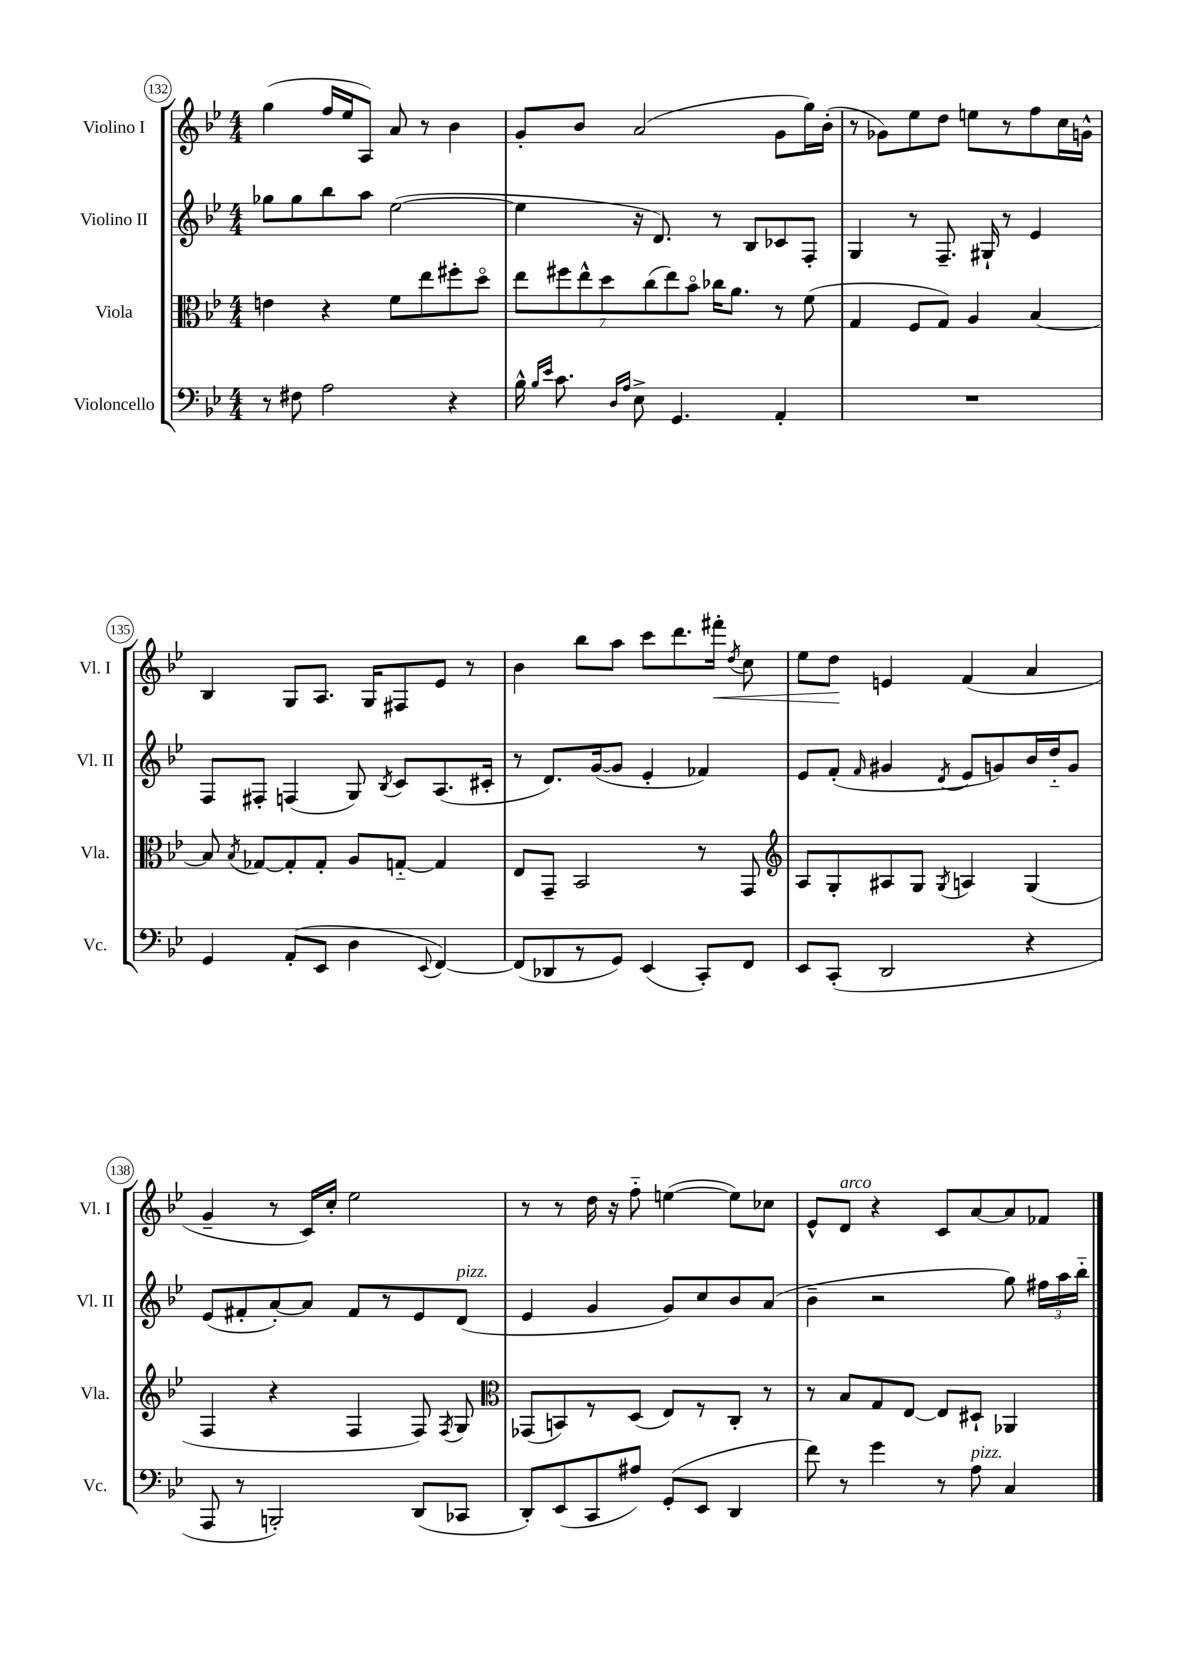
<<
\new StaffGroup <<
\new Staff = "s0" \with { instrumentName = "Violino I" shortInstrumentName = "Vl. I" } {
    \clef treble \key bes \major \numericTimeSignature \time 4/4
    \autoBeamOff g''4( f''16[ ees''16 a8]) a'8 r8 bes'4 |
    g'8[-. bes'8] a'2( g'8[ g''16) bes'16]-.( |
    r8 ges'8[) ees''8 d''8] e''8[ r8 f''8 c''16 g'16]-^ |
    bes4 g8[ a8.] g16[ fis8 ees'8] r8 |
    bes'4 bes''8[ a''8] c'''8[ d'''8. fis'''16]-.\< \acciaccatura { d''8 } c''8 |
    ees''8[ d''8]\! e'4 f'4( a'4 |
    g'4-- r8 c'16[) c''16]-. ees''2 |
    r8 r8 d''16 r16 f''8-_ e''4~( e''8[) ces''8] |
    ees'8[-^ d'8]^\markup { \italic "arco" } r4 c'8[ a'8~ a'8 fes'8] \bar "|." |
}
\new Staff = "s1" \with { instrumentName = "Violino II" shortInstrumentName = "Vl. II" } {
    \clef treble \key bes \major \numericTimeSignature \time 4/4
    \autoBeamOff ges''8[ ges''8 bes''8 a''8] ees''2~( |
    ees''4 r16 d'8.) r8 bes8[ ces'8 f8]-. |
    g4 r8 f8.-- gis16-! r8 ees'4 |
    f8[ fis8]-. f4( g8) \acciaccatura { bes8 } c'8[ a8.( cis'16]-. |
    r8 d'8.[) g'16~( g'8] ees'4-. fes'4) |
    ees'8[ f'8]-.( \grace { f'16 } gis'4 \acciaccatura { d'8 } ees'8[ g'8) bes'16 d''16-_ g'8] |
    ees'8[( fis'8-. a'8~-.) a'8] fis'8[ r8 ees'8 d'8]^\markup { \italic "pizz." }( |
    ees'4 g'4 g'8[) c''8 bes'8 a'8]( |
    bes'4-- r2 g''8) \tuplet 3/2 { fis''16[ a''16 bes''16]-_ } \bar "|." |
}
\new Staff = "s2" \with { instrumentName = "Viola" shortInstrumentName = "Vla." } {
    \clef alto \key bes \major \numericTimeSignature \time 4/4
    \autoBeamOff e'4 r4 f'8[ ees''8 fis''8-. d''8]\flageolet |
    \tuplet 7/4 { ees''8[ fis''8 ees''8-^ d''8 c''8( ees''8) bes'8]\flageolet } ces''16[ a'8.] r8 f'8( |
    g4 f8[ g8]) a4 bes4~ |
    bes8 \acciaccatura { bes8 } ges8[~ ges8-. ges8]-. a8[ g8]~-_ g4 |
    ees8[ g,8]-- bes,2 r8 g,8 |
    \clef treble a8[ g8-. ais8 g8] \acciaccatura { g8 } a4 g4( |
    f4 r4 f4 f8) \acciaccatura { f8 } g8 |
    \clef alto ges,8[( b,8) r8 d8]( ees8[) r8 c8]-. r8 |
    r8 bes8[ g8 ees8]~ ees8[ dis8]-! aes,4 \bar "|." |
}
\new Staff = "s3" \with { instrumentName = "Violoncello" shortInstrumentName = "Vc." } {
    \clef bass \key bes \major \numericTimeSignature \time 4/4
    \autoBeamOff r8 fis8 a2 r4 |
    bes16-^ \grace { bes16[ ees'16] } c'8. \grace { d16[ a16] } ees8-> g,4. a,4-. |
    R1 |
    g,4 a,8[-.( ees,8] d4 \appoggiatura { ees,8 } f,4~) |
    f,8[( des,8 r8 g,8]) ees,4( c,8[-.) f,8] |
    ees,8[ c,8]-.( d,2 r4 |
    a,,8 r8 b,,2-.) d,8[( ces,8] |
    d,8[-.) ees,8( c,8 ais8]) g,8[-.( ees,8] d,4 |
    f'8) r8 g'4 r8 a8^\markup { \italic "pizz." } c4 \bar "|." |
}
>>
>>
\layout { \context { \Score currentBarNumber = #132 \override BarNumber.stencil = #(make-stencil-circler 0.1 0.3 ly:text-interface::print) } }
